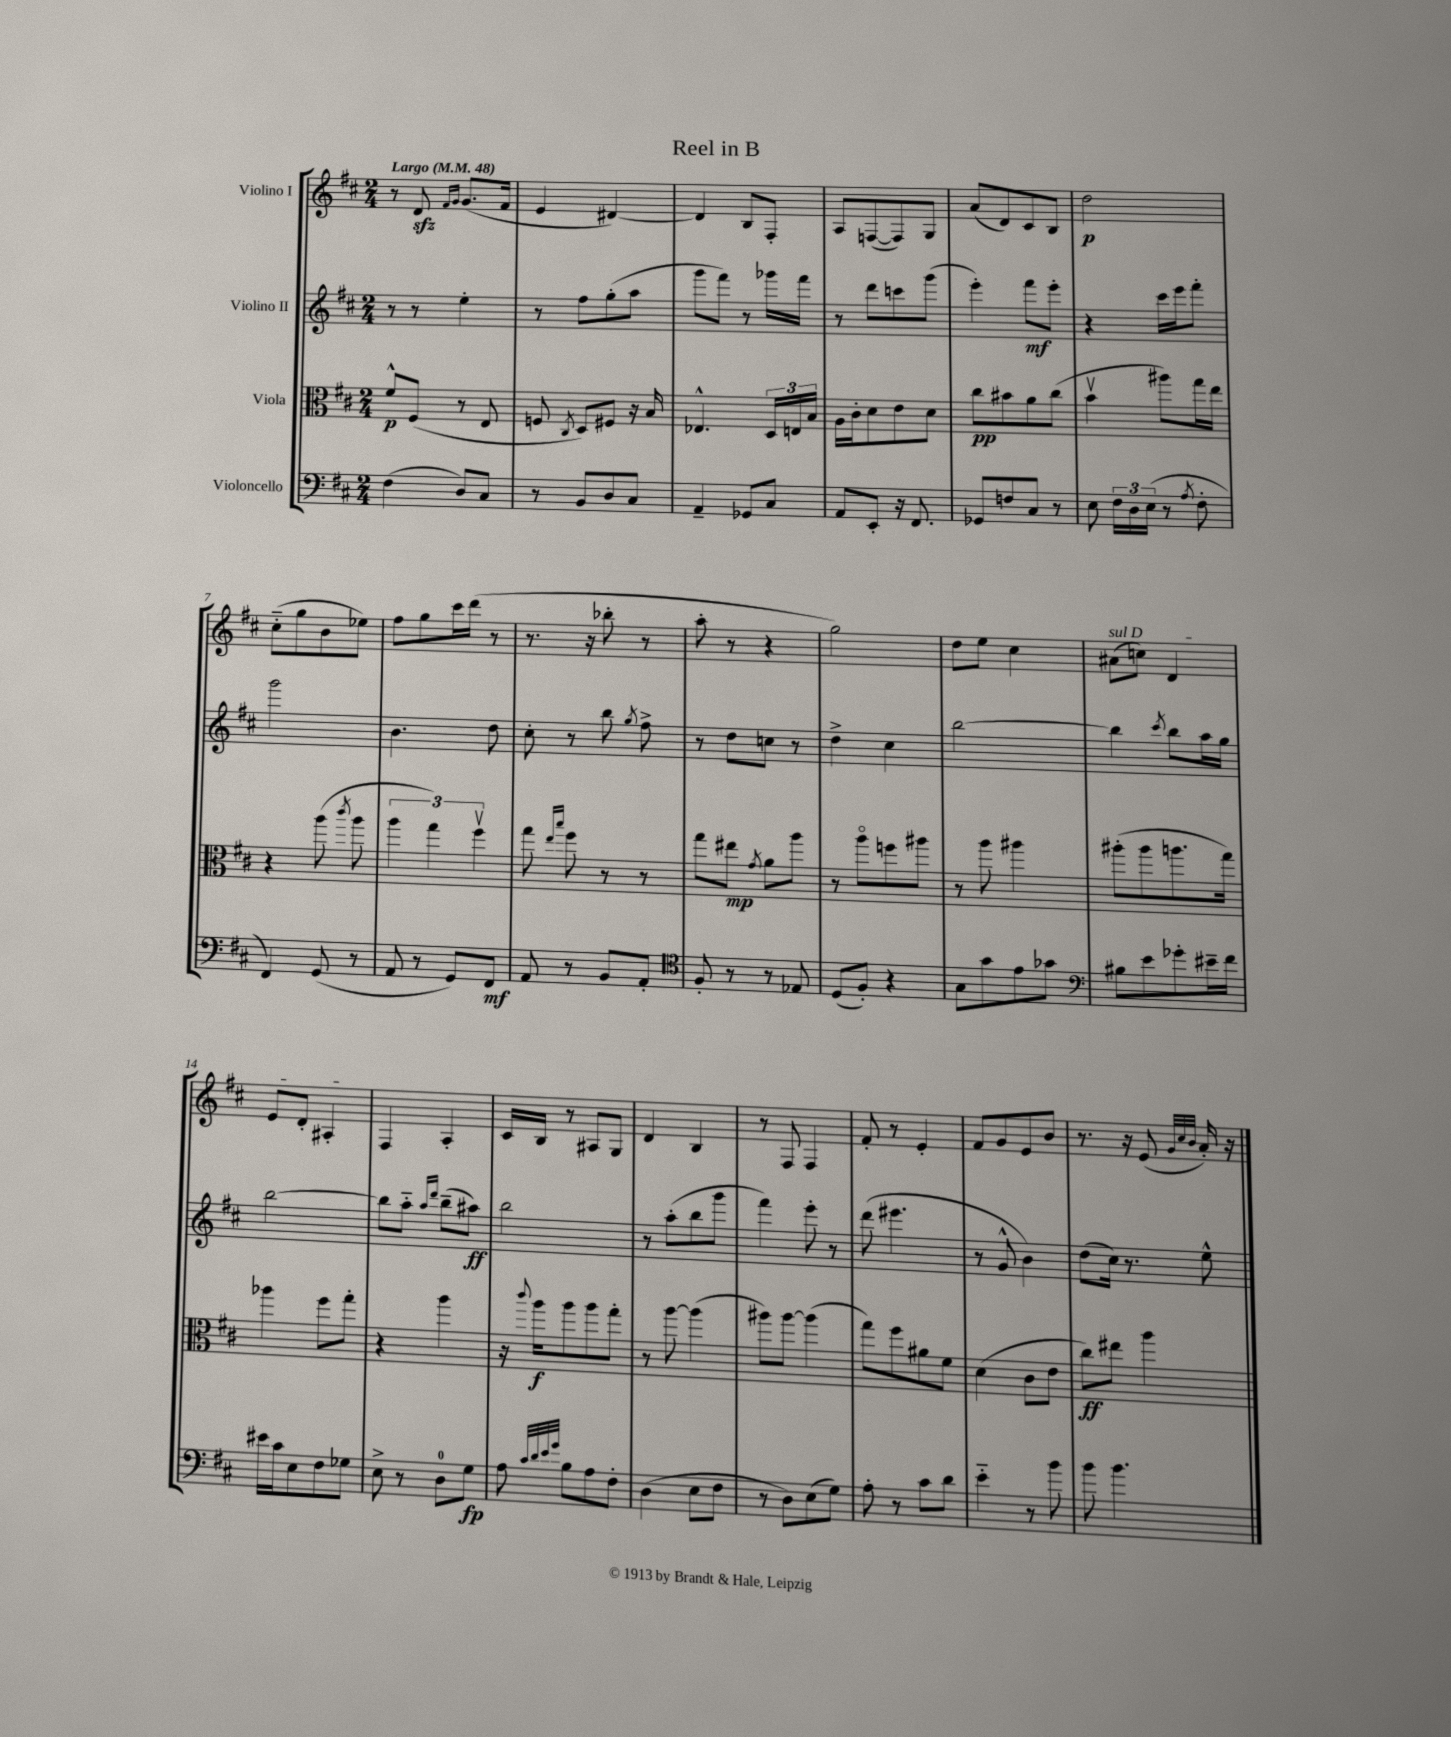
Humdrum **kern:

**kern	**kern	**kern	**kern
*staff4	*staff3	*staff2	*staff1
*clefF4	*clefC3	*clefG2	*clefG2
*k[f#c#]	*k[f#c#]	*k[f#c#]	*k[f#c#]
*M2/4	*M2/4	*M2/4	*M2/4
*MM48	*MM48	*MM48	*MM48
(4F#	8f#^^	8r	8r
.	(8F#	8r	8d
.	.	.	16qqf#
.	.	.	16qqg
8D)	8r	4ee'	(8.g
8C#	8E	.	.
.	.	.	16f#
=	=	=	=
8r	8F	8r	4e
.	8qC#	.	.
8BB	8D)	8ff#	.
8D	8F#	(8gg'	[4d#)
8C#	16r	8aa	.
.	16B	.	.
=	=	=	=
4AA~	4.E-^^	8ggg	4d#]
.	.	8fff#)	.
8GG-	.	8r	8B
8C#	24D	16ggg-	8F#'
.	24E	.	.
.	.	16fff#	.
.	24B	.	.
=	=	=	=
8AA	16A	8r	8A
.	16c#'	.	.
8EE'	8d	8ddd	([8F
16r	8e	8ccc	8F])
8.FF#	.	.	.
.	8d	(8ggg	8G
=	=	=	=
8GG-	8cc#	4eee')	(8a
8F	8b#	.	8d)
8C#	8a	8fff#	8c#
8r	(8cc#	8eee'	8B
=	=	=	=
8E	4bv	4r	2dd
24F#	.	.	.
24D	.	.	.
(24E	.	.	.
8r	8aa#)	16ccc#	.
.	.	16eee	.
8qA	.	.	.
8F#'	16gg	8fff#'	.
.	16ee	.	.
=	=	=	=
4FF#)	4r	2ggg	(8cc#'~
.	.	.	8gg
(8GG	(8aa	.	8b
.	8qccc#	.	.
8r	8aa	.	8ee-)
=	=	=	=
8AA	6aa	4.b	8ff#
8r	.	.	8gg
.	6gg)	.	.
8GG)	.	.	16ccc#
.	.	.	(16ddd
.	6ff#v	.	.
8FF#	.	8dd	8r
=	=	=	=
8AA	8gg	8cc#'	8.r
.	16qqee	.	.
.	16qqbb	.	.
8r	8ff#	8r	.
.	.	.	16r
8BB	8r	8bb	8bb-'
.	.	8qgg	.
8AA'	8r	8ff#^	8r
=	=	=	=
*clefC4	*	*	*
8F#'	8gg	8r	8aa'
8r	8ee#	8dd	8r
.	8qg	.	.
8r	8a	8cc	4r
8E-	8aa	8r	.
=	=	=	=
(8D	8r	4dd^	2gg)
8F#')	8aao	.	.
4r	8ff	4cc#	.
.	8aa#	.	.
=	=	=	=
8G	8r	[2bb	8dd
8g	8aa	.	8ee
8e	4aa#	.	4cc#
8g-	.	.	.
=	=	=	=
*clefF4	*	*	*
8B#	(8aa#'	4bb]	(8a#
8e	8aa#	.	8cc)
.	.	8qccc#	.
8g-'	8.aa	8bb	4d
16e#~	.	16aa	.
16f#	16gg)	16gg	.
=	=	=	=
16e#	4aa-	[2bb	8e
16c#	.	.	.
8E	.	.	8d'
8F#	8ff#	.	4A#'
8G-	8gg'	.	.
=	=	=	=
8E^	4r	8bb]	4F#
8r	.	8aa'~	.
.	.	16qqaa	.
.	.	16qqddd	.
8D	4aa	(8bb~	4A'
8G	.	8aa#)	.
=	=	=	=
8A	16r	2bb	16c#
.	8qqccc#	.	.
.	16aa	.	16B
32qqc#	.	.	.
32qqd	.	.	.
32qqe	.	.	.
32qqg	.	.	.
8B	8aa	.	8r
8A	8aa	.	8A#
8F#'	8gg'	.	8G
=	=	=	=
(4D	8r	8r	4d
.	[8aa	(8aa'	.
8E	(4aa]	8bb	4B
8F#	.	8ggg	.
=	=	=	=
8r	8aa#)	4fff#)	8r
8D)	[8aa#	.	8F#
(8E	(4aa#]	8eee'	4F#
8G)	.	8r	.
=	=	=	=
8A'	8gg)	(8ddd	8f#'
8r	8ff#	4.eee#	8r
8c#	8a#	.	4e'
8d	8f#	.	.
=	=	=	=
4e'~	(4d	8r	8f#
.	.	8g^^	8g
8r	8c#	4b)	8e
8b	8e	.	8b
=	=	=	=
8b	8cc#)	(8dd	8.r
4.b	8ee#	16cc#)	.
.	.	8.r	16r
.	4aa	.	(8e
.	.	.	32qqg
.	.	.	32qqcc#
.	.	.	32qqb
.	.	8ee^^	16a')
.	.	.	16r
==	==	==	==
*-	*-	*-	*-
